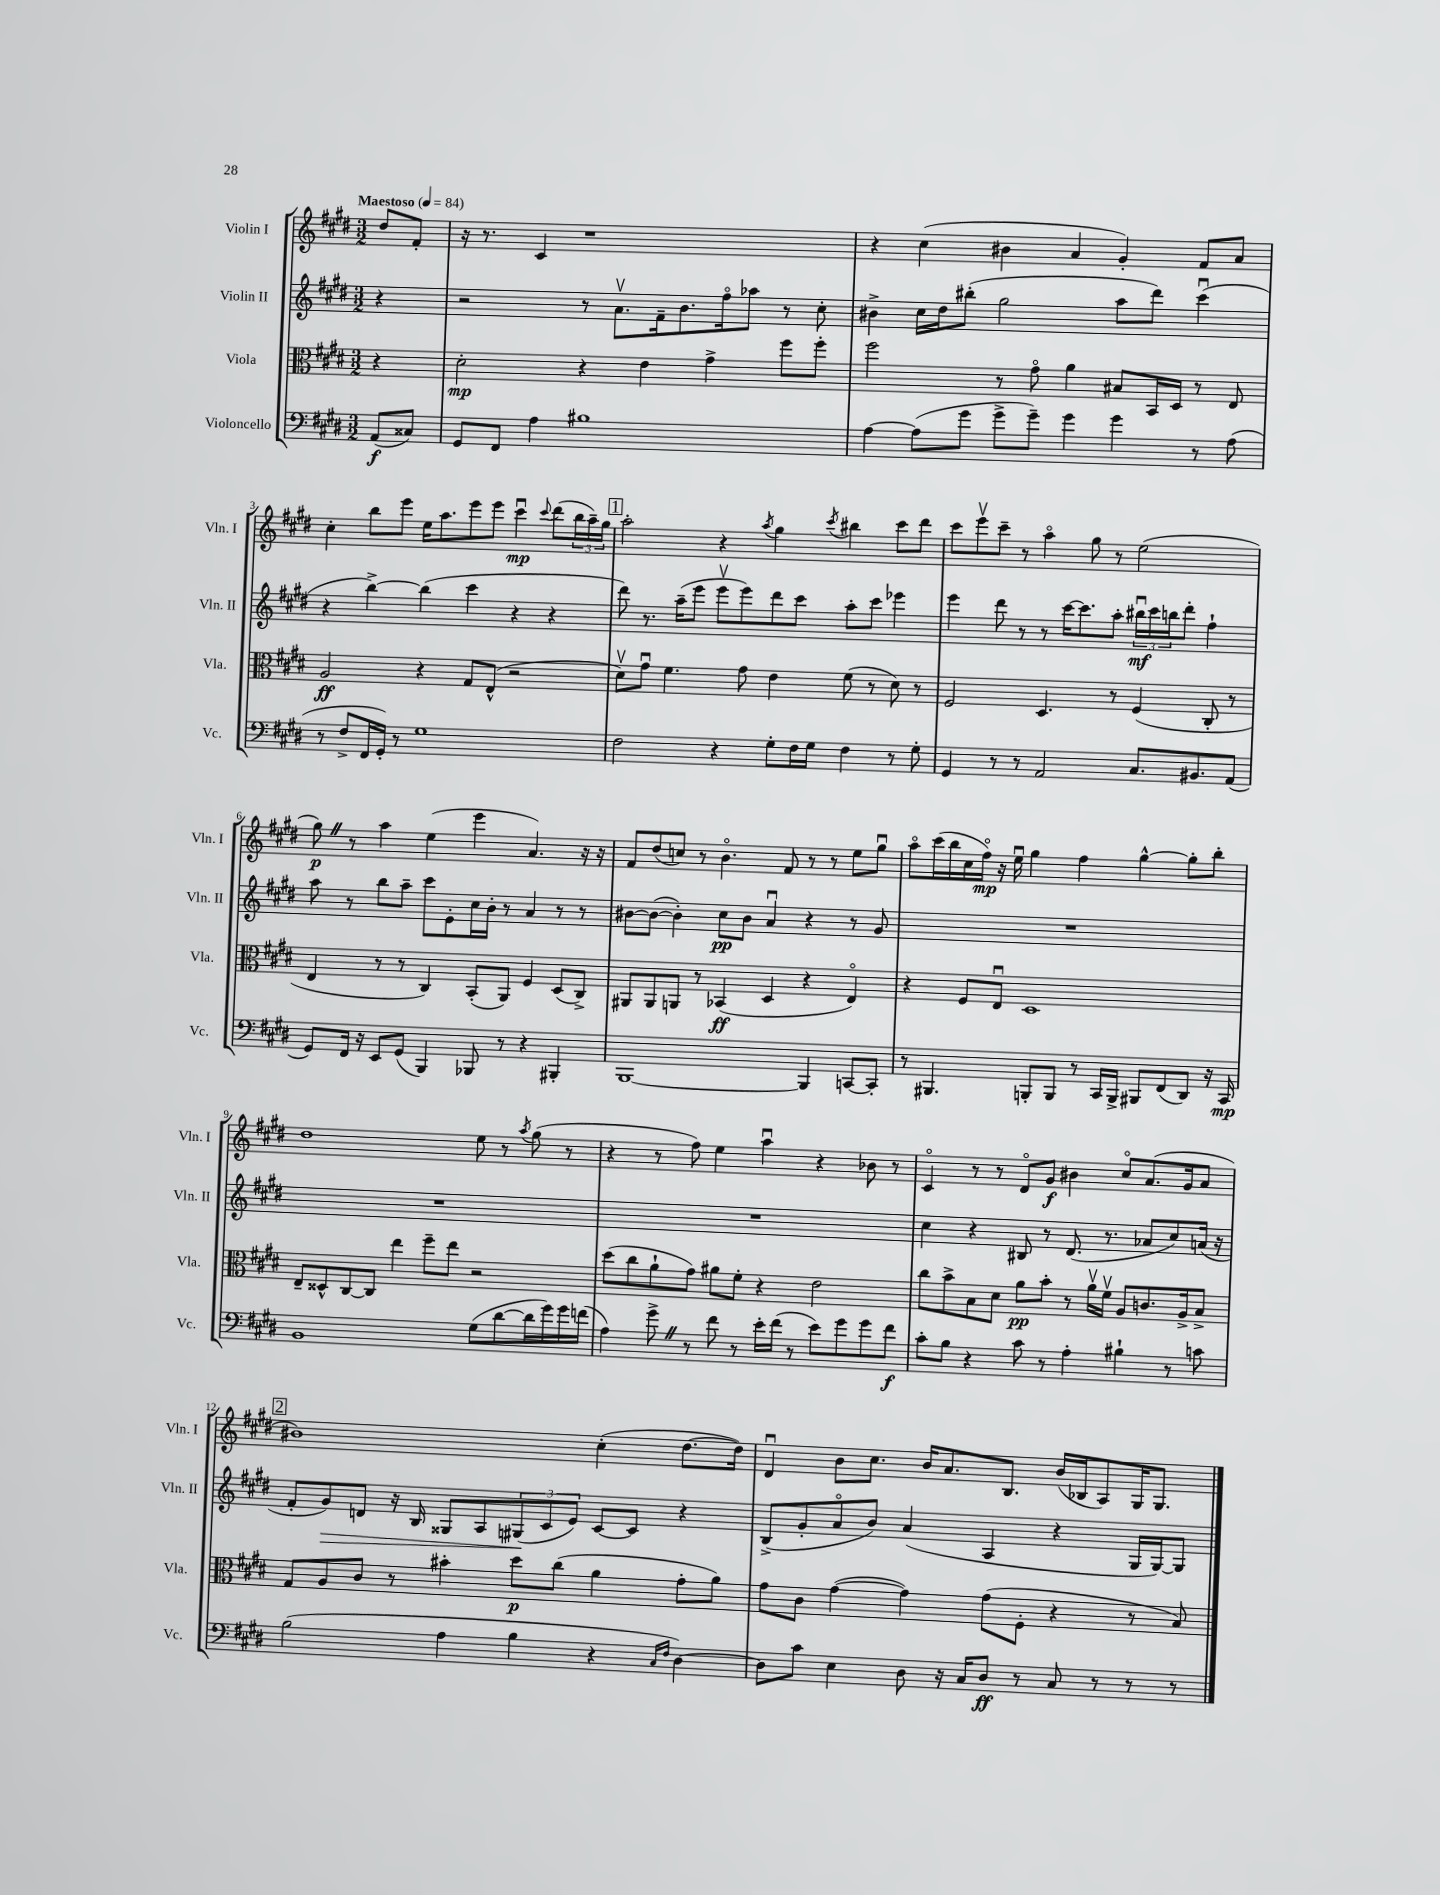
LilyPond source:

<<
\new StaffGroup <<
\new Staff = "s0" \with { instrumentName = "Violin I" shortInstrumentName = "Vln. I" } {
    \clef treble \key e \major \numericTimeSignature \time 3/2 \partial 4 \tempo "Maestoso" 4 = 84
    dis''8 fis'8-. |
    r16 r8. cis'4 r1 |
    r4 cis''4( bis'4 a'4 gis'4-.) fis'8 a'8 |
    cis''4-. b''8 e'''8 e''16 a''8. e'''8 e'''8 cis'''4\downbow\mp \appoggiatura { cis'''8 } dis'''8( \tuplet 3/2 { b''16 a''16--) gis''16 } |
    \mark \markup { \box "1" } a''2-. r4 \acciaccatura { a''8 } gis''4 \acciaccatura { cis'''8 } bis''4 cis'''8 dis'''8 |
    cis'''8 e'''8\upbow cis'''8-- r8 a''4\flageolet gis''8 r8 e''2( |
    gis''8\p) \once \override BreathingSign.text = \markup { \musicglyph "scripts.caesura.straight" } \breathe r8 a''4 e''4( e'''4 a'4.) r16 r16 |
    fis'8 dis''8( c''8) r8 b'4.\flageolet fis'8 r8 r8 e''8 gis''8\downbow |
    a''8\flageolet cis'''16( b''16 cis''16 fis''16\flageolet\mp) r16 e''16\downbow gis''4 fis''4 gis''4~-^ gis''8-. b''8-. |
    dis''1 e''8 r8 \acciaccatura { a''8 } gis''8( r8 |
    r4 r8 fis''8) e''4 a''4\downbow r4 bes'8 r8 |
    cis'4\flageolet r8 r8 dis'8\flageolet gis'8\f bis'4 cis''8\flageolet a'8.( gis'16 a'8 |
    \mark \markup { \box "2" } bis'1) cis''4-.( dis''8.~ dis''16) |
    dis'4\downbow b'8 cis''8. b'16 a'8. b8. b'16( bes16 a8) gis16 gis8. \bar "|." |
}
\new Staff = "s1" \with { instrumentName = "Violin II" shortInstrumentName = "Vln. II" } {
    \clef treble \key e \major \numericTimeSignature \time 3/2 \partial 4
    r4 |
    r2 r8 a'8.\upbow fis'16-- b'8. fis''16\flageolet aes''8 r8 cis''8-. |
    bis'4-> cis''16 dis''16 bis''8-.( gis''2 a''8 dis'''8) cis'''4\downbow( |
    r4 b''4~->) b''4( cis'''4 r4 r4 |
    \mark \markup { \box "1" } dis'''8) r8. a''16--( e'''8 e'''8\upbow e'''8) dis'''8 cis'''8 a''8-. cis'''8 ees'''4 |
    e'''4 dis'''8 r8 r8 cis'''16~ cis'''8. a''8-. \tuplet 3/2 { bis''16\downbow\mf cis'''16 b''16 } dis'''8-. fis''4-! |
    a''8 r8 b''8 a''8-- cis'''8 e'8-. cis''16 b'16-. r8 a'4 r8 r8 |
    bis'8~ bis'8~( bis'4-.) cis''8\pp bis'8 a'4\downbow r4 r8 gis'8 |
    R1. |
    R1. |
    R1. |
    cis''4 r4 bis8 r8 dis'8.( r8. aes'8 cis''8) a'16( r16 |
    \mark \markup { \box "2" } fis'8-. gis'8\>) d'8 r16 b16 gisis8 a8 \tuplet 3/2 { gis8\!( cis'8 e'8) } cis'8~ cis'8 r4 |
    b8->( gis'8-. a'8\flageolet b'8) a'4( a4 r4 gis16 gis16~) gis8 \bar "|." |
}
\new Staff = "s2" \with { instrumentName = "Viola" shortInstrumentName = "Vla." } {
    \clef alto \key e \major \numericTimeSignature \time 3/2 \partial 4
    r4 |
    dis'2-.\mp r4 e'4 gis'4-> fis''8 fis''8-. |
    fis''2 r8 gis'8\flageolet a'4 bis8 b,16 dis16 r8 e8 |
    a2\ff r4 gis8 e8-^( r2 |
    \mark \markup { \box "1" } dis'8\upbow) gis'8\downbow fis'4. gis'8 e'4 fis'8( r8 dis'8) r8 |
    fis2 dis4. r8 fis4( cis8-. r8 |
    e4 r8 r8 cis4) b,8-.( a,8) fis4 dis8( cis8->) |
    ais,8 ais,8 a,8 r8 bes,4\ff( dis4 r4 e4\flageolet) |
    r4 fis8 e8\downbow dis1 |
    e8-- disis8-^ cis8~ cis8 e''4 fis''8-- e''8 r2 |
    dis''8( cis''8 a'8-! gis'8) ais'8 fis'8-. r4 e'2 |
    cis''8 b'8-> b8 dis'8 a'8\pp b'8-. r8 a'16\upbow fis'16\upbow a8 c'8. a16-> b8-> |
    \mark \markup { \box "2" } gis8 a8 cis'8 r8 bis'4-. dis''8\p cis''8( a'4 gis'8-. a'8) |
    gis'8 cis'8 gis'4~( gis'4) gis'8( fis8-. r4 r8 b8) \bar "|." |
}
\new Staff = "s3" \with { instrumentName = "Violoncello" shortInstrumentName = "Vc." } {
    \clef bass \key e \major \numericTimeSignature \time 3/2 \partial 4
    a,8\f( cisis8) |
    gis,8 fis,8 a4 bis1 |
    a4~ a8( gis'8 gis'8-> gis'8--) gis'4 gis'4 r8 a8( |
    r8 fis8-> fis,16 gis,16-.) r8 gis1 |
    \mark \markup { \box "1" } fis2 r4 gis8-. fis16 gis16 fis4 r8 gis8-. |
    gis,4 r8 r8 a,2 cis8. bis,8. a,8( |
    gis,8) fis,16 r16 e,8 gis,8( b,,4) bes,,8 r8 r4 bis,,4-. |
    b,,1~ b,,4 c,8~ c,8-. |
    r8 bis,,4. b,,8-. b,,8 r8 cis,16 b,,16-> bis,,8 fis,8( dis,8) r16 cis,16\mp |
    b,1 gis8( dis'8~ dis'16 gis'16) gis'16 f'16( |
    a4) gis'8-> \once \override BreathingSign.text = \markup { \musicglyph "scripts.caesura.straight" } \breathe r8 fis'8 r8 e'16-. fis'16( r8 e'8) gis'8 gis'8 fis'8\f |
    cis'8-. b8 r4 cis'8 r8 a4-. bis4-! r8 c'8 |
    \mark \markup { \box "2" } b2( a4 b4 r4 \grace { cis16 fis16 } dis4~) |
    dis8 cis'8 e4 dis8 r16 cis16 dis8\ff r8 cis8 r8 r8 r8 \bar "|." |
}
>>
>>
